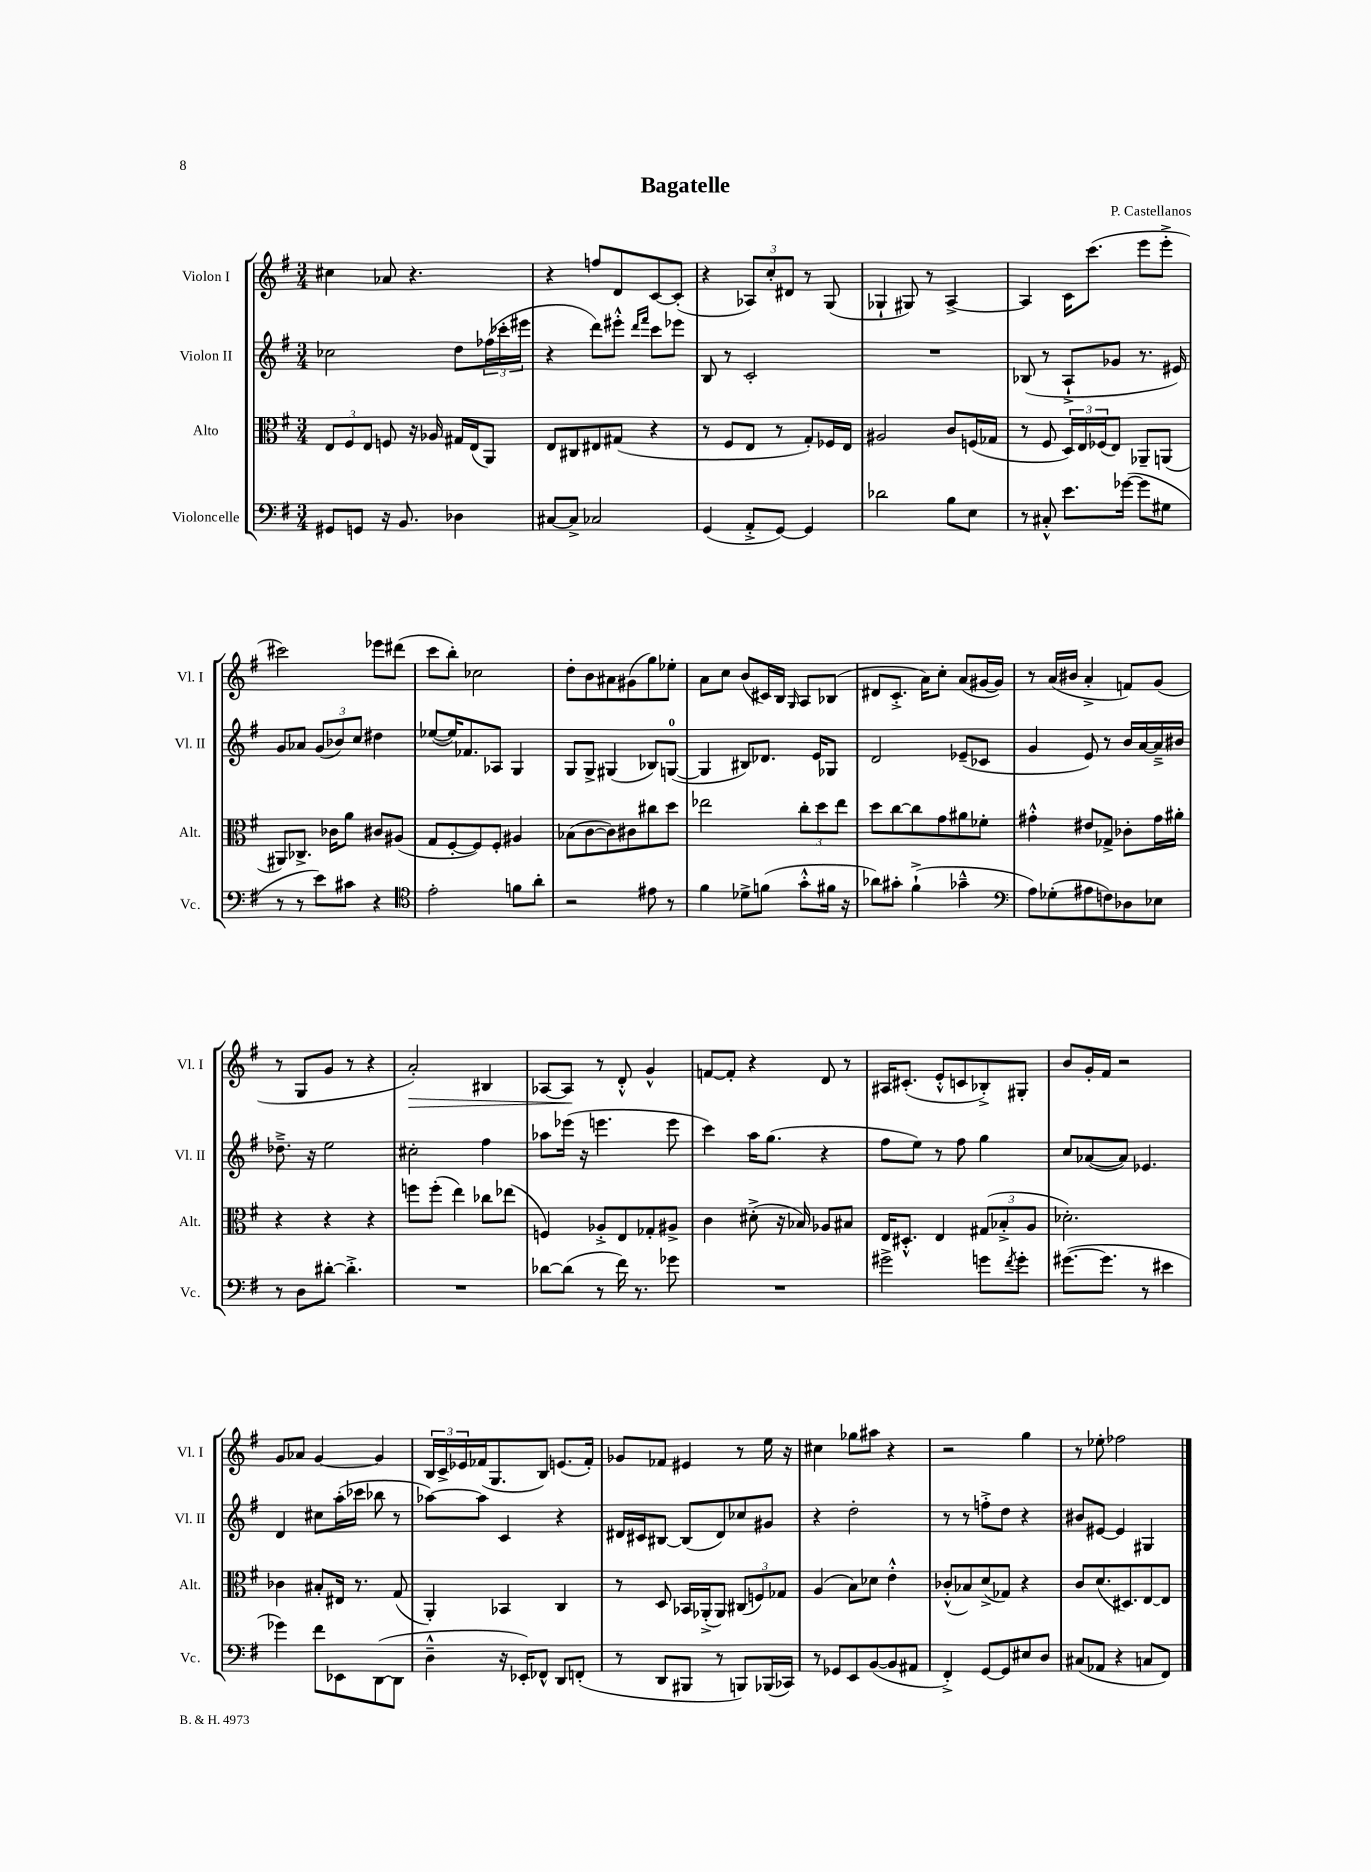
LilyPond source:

\header { title = "Bagatelle" composer = "P. Castellanos" }
<<
\new StaffGroup <<
\new Staff = "s0" \with { instrumentName = "Violon I" shortInstrumentName = "Vl. I" } {
    \clef treble \key g \major \numericTimeSignature \time 3/4
    cis''4 aes'8 r4. |
    r4 f''8 d'8 c'8~ c'8-.( |
    r4 \tuplet 3/2 { aes8) c''8-. dis'8 } r8 g8( |
    ges4-! gis8) r8 a4~-> |
    a4 c'16 c'''8.( e'''8 e'''8-.-> |
    cis'''2) ees'''8 dis'''8( |
    c'''8 b''8-.) ces''2 |
    d''8-. b'8 ais'8 gis'8( g''8) ees''8-. |
    a'8 c''8 b'8( cis'16) b16 \grace { g16 } a8 bes8( |
    dis'8 c'8.-.-> a'16) c''8-. a'8( gis'16~ gis'16) |
    r8 a'16( bis'16 a'4-.-> f'8) g'8( |
    r8 g8 g'8 r8 r4 |
    a'2-.\>) bis4 |
    aes8~ aes8\! r8 d'8-.-^ g'4-^ |
    f'8~ f'8-. r4 d'8 r8 |
    ais16 cis'8.-.( e'8-.-^ c'8 bes8-.->) gis8-. |
    b'8 g'16-. fis'16 r2 |
    g'8 aes'8 g'4~ g'4 |
    \tuplet 3/2 { b16 c'16-> ees'16 } fes'16( g8. b8) e'8.( fes'16-.) |
    ges'8 fes'8 eis'4 r8 e''16 r16 |
    cis''4 ges''8 ais''8 r4 |
    r2 g''4 |
    r8 ees''8-. fes''2 \bar "|." |
}
\new Staff = "s1" \with { instrumentName = "Violon II" shortInstrumentName = "Vl. II" } {
    \clef treble \key g \major \numericTimeSignature \time 3/4
    ces''2 d''8 \tuplet 3/2 { fes''16( ces'''16-. eis'''16 } |
    r4 d'''8) eis'''8-.-^ \grace { d'''16 fis'''16 } c'''8 ees'''8 |
    b8 r8 c'2-. |
    R2. |
    bes8( r8 a8-!-> ges'8 r8. eis'16) |
    g'8 aes'8 \tuplet 3/2 { g'8( bes'8) c''8 } dis''4 |
    ees''8~( ees''16) fes'8. aes8 g4 |
    g8 g8-> gis4( bes8) g8-0~( |
    g4 bis8) des'8. e'16 ges8 |
    d'2 ees'8--( ces'8 |
    g'4 e'8) r8 b'16 a'16~ a'16---> bis'16 |
    des''8.---> r16 e''2 |
    cis''2-. fis''4 |
    aes''8 ees'''16( r16 e'''4. e'''8 |
    c'''4) a''16 g''8.( r4 |
    fis''8 e''8) r8 fis''8 g''4 |
    c''8 aes'8~( aes'8) ees'4. |
    d'4 cis''8 a''16-.( ces'''16 bes''8 r8 |
    aes''8~) aes''8 c'4 r4 |
    dis'16 cis'16 bis8~ bis8( dis'8) ces''8 gis'8 |
    r4 d''2-. |
    r8 r8 f''8-.-> d''8 r4 |
    bis'8 eis'8~ eis'4 gis4 \bar "|." |
}
\new Staff = "s2" \with { instrumentName = "Alto" shortInstrumentName = "Alt." } {
    \clef alto \key g \major \numericTimeSignature \time 3/4
    \tuplet 3/2 { e8 fis8 e8 } f8 r16 aes16 gis16 e16( a,8) |
    e8 cis8 eis8 gis8( r4 |
    r8 fis8 e8 r8 g8-.) fes16 e16 |
    ais2 c'8 f16( ges16 |
    r8 fis8 \tuplet 3/2 { d16) e16 fes16( } e8) aes,8-- a,8( |
    ais,8) ces8.-> ces'16 a'8 cis'8 ais8( |
    g8 fis8~-. fis8) fis8-. ais4 |
    bes8( c'8~ c'8) cis'8 cis''8 d''8 |
    ees''2 \tuplet 3/2 { c''8-. d''8 ees''8 } |
    d''8 c''8~ c''8 g'8 ais'8 fes'8-. |
    gis'4-.-^ eis'8 ges8-> ces'8-. gis'16 ais'16-. |
    r4 r4 r4 |
    f''8 f''8-.( e''4) ces''8 ees''8( |
    f4) aes8-.-> e8 ges8-. ais8-> |
    c'4 dis'8-.->( r16 bes16) aes8 bis8 |
    e16 dis8.-.-^ e4 \tuplet 3/2 { gis8( bes8-.-> a8 } |
    des'2.-.) |
    ces'4 bis8-. eis16 r8. g8( |
    a,4-.) bes,4 c4 |
    r8 d8 bes,16 aes,16-.->( aes,8) \tuplet 3/2 { cis8( f8) ges8 } |
    a4( b8) des'8 e'4-.-^ |
    ces'8-.-^( bes8) d'8->( ges8) r4 |
    c'8 d'8.( dis8.) e8~ e8 \bar "|." |
}
\new Staff = "s3" \with { instrumentName = "Violoncelle" shortInstrumentName = "Vc." } {
    \clef bass \key g \major \numericTimeSignature \time 3/4
    gis,8 g,8 r16 b,8. des4 |
    cis8~ cis8-> ces2 |
    g,4( a,8-.-> g,8~) g,4 |
    des'2 b8 e8 |
    r8 cis8-.-^ e'8. ges'16~( ges'8 gis8 |
    r8 r8 e'8) cis'8 r4 |
    \clef tenor e'2-. f'8 a'8-. |
    r2 eis'8 r8 |
    fis'4 des'8-> f'8( g'8-.-^ fis'16 r16 |
    aes'8) gis'8-. fis'4-!->( ges'4---^ |
    \clef bass a8) ges8-.( ais8 f8) des8 ees8 |
    r8 d8 dis'8~-. dis'4.-.-> |
    R2. |
    des'8~ des'8( r8 fis'16) r8. ges'8 |
    R2. |
    gis'2-> g'8 \acciaccatura { fis'8 } g'8-. |
    gis'8.~( gis'8. r8 eis'4 |
    ges'4) fis'8 ees,8 d,8~( d,8 |
    d4---^ r16 ees,16-.) fes,8-^ d,8 f,8-.( |
    r8 d,8 bis,,8 r8 b,,8) bes,,16( ces,16) |
    r8 ges,8 e,8 b,8~( b,8 ais,8 |
    fis,4-.->) g,8~ g,8 eis8 d8 |
    cis8( aes,8 r4 c8 fis,8) \bar "|." |
}
>>
>>
\layout { \context { \Score \remove "Bar_number_engraver" } }
